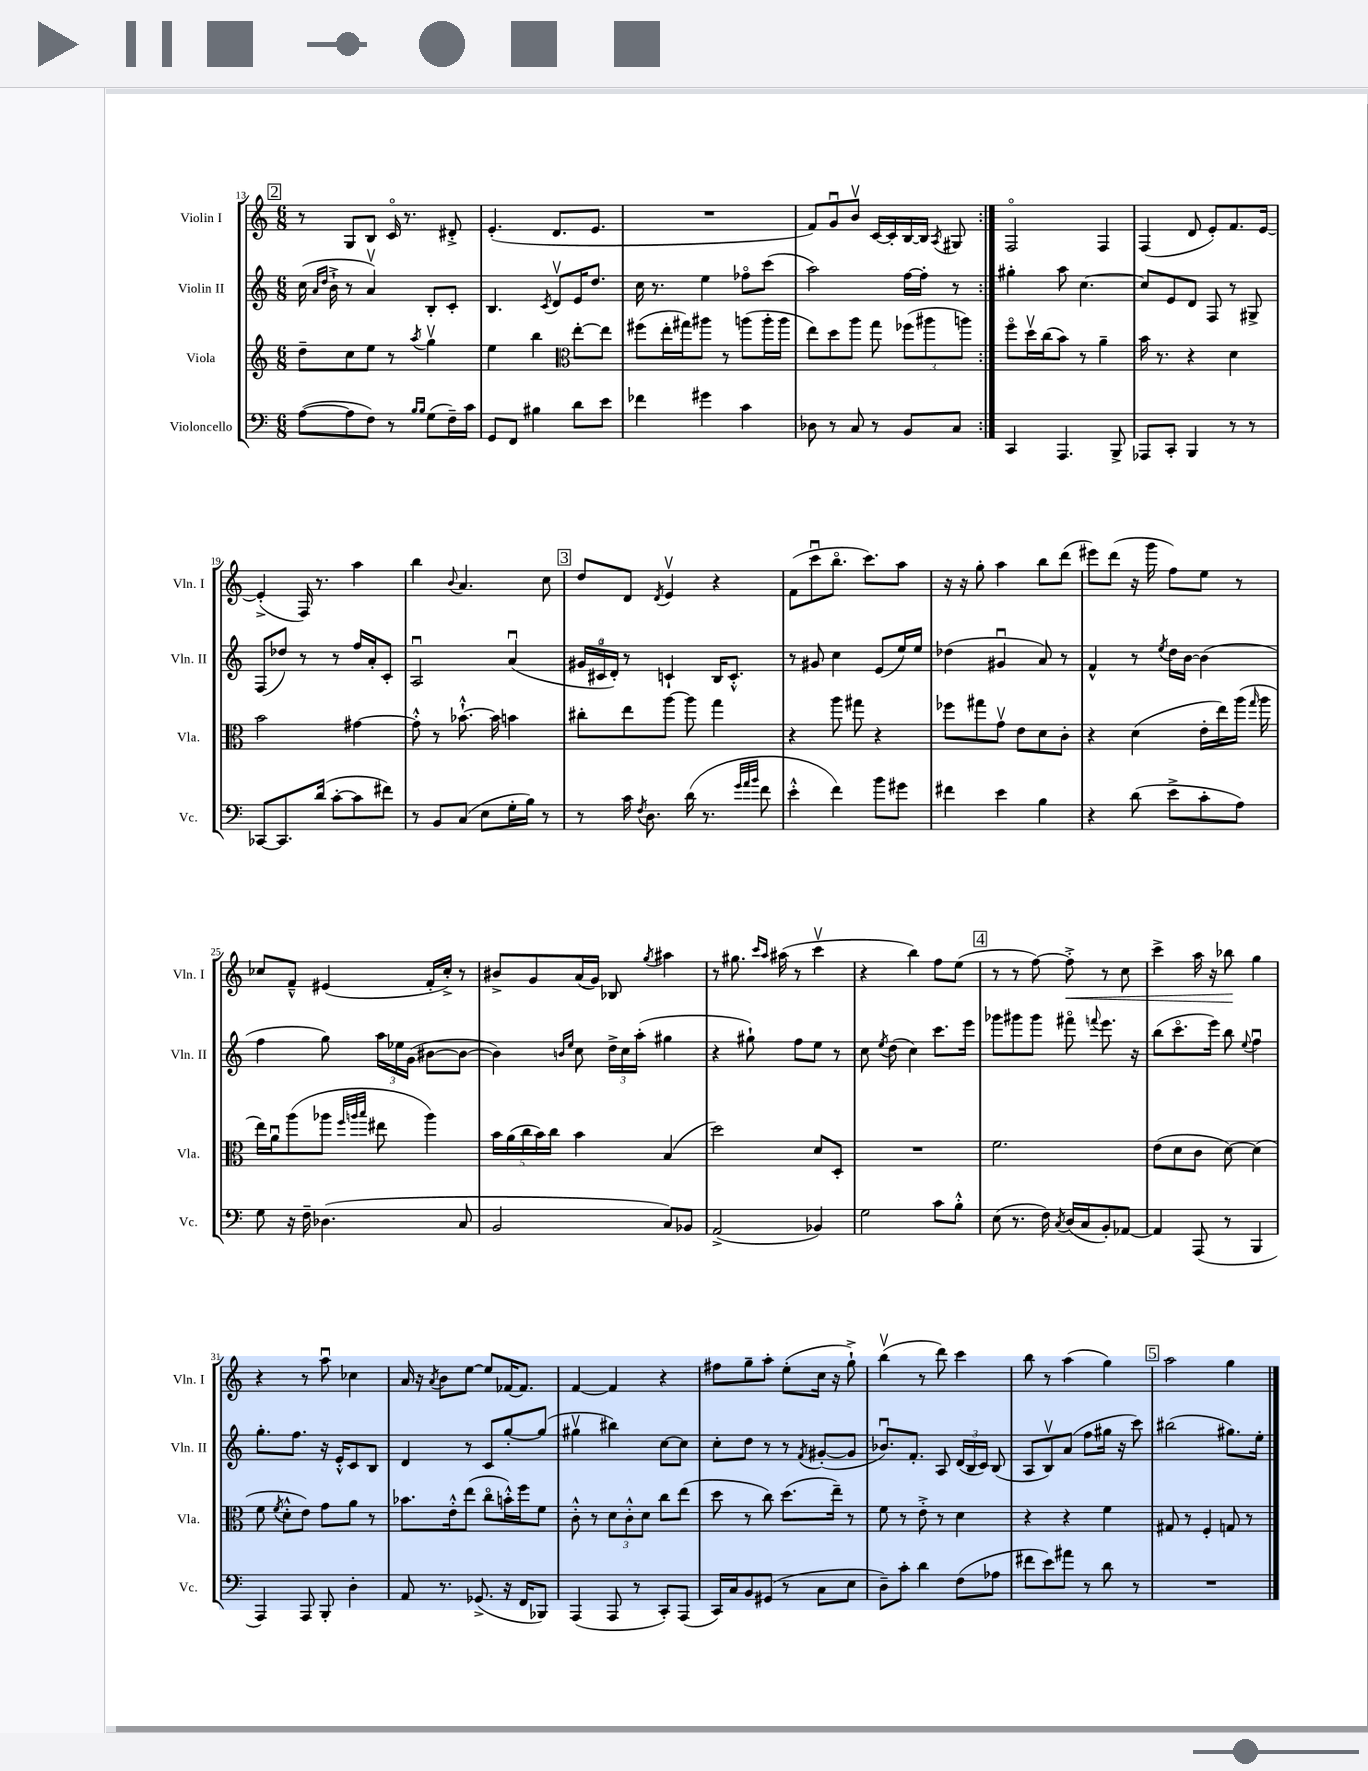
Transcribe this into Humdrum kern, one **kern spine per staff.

**kern	**kern	**kern	**kern	**dynam
*part4	*part3	*part2	*part1	*part1
*staff4	*staff3	*staff2	*staff1	*staff1
*I"Violoncello	*I"Viola	*I"Violin II	*I"Violin I	*
*I'Vc.	*I'Vla.	*I'Vln. II	*I'Vln. I	*
*clefF4	*clefG2	*clefG2	*clefG2	*
*k[]	*k[]	*k[]	*k[]	*
*M6/8	*M6/8	*M6/8	*M6/8	*
!!LO:REH:place=s1:t=2
=13	=13	=13	=13	=13
([8A\L	8dd~\L	(16cc\	8r	.
.	.	16qqa/LL	.	.
.	.	16qqdd/JJ	.	.
.	.	16b`^\	.	.
8A\]	8cc\	8r	8G/L	.
8F\J)	8ee\J	4av/)	8B/J	.
8r	8r	.	16c/	.
.	.	.	8.r	.
16qqB/LL	.	.	.	.
16qqB/JJ	8qaa/	.	.	.
(8G\L	4ggv\	8B'/L	.	.
16F~\L)	.	8c'/J	8d#X'^/	.
16c\JJ	.	.	.	.
=14	=14	=14	=14	=14
8GG/L	4ee\	4.B/	(4.e'/	.
8FF/J	.	.	.	.
4B#X\	4bb\	.	.	.
.	.	8qc/	.	.
.	.	8dv/L	8.d/L	.
*	*clefC3	*	*	*
8d\L	[8ee'\L	16e/K	.	.
.	.	8.dd/J	8.e/J	.
8e\J	8ee\J]	.	.	.
=15	=15	=15	=15	=15
4f-X\	(8ff#X\L	16cc\	2.r	.
.	.	8.r	.	.
.	16ee'\L	.	.	.
.	16gg#X\J)	.	.	.
4g#X\	8aa#X\J	4ee\	.	.
.	8r	.	.	.
4c\	(8aan\L	8ff-X\L	.	.
.	16aa'\L	(8ccc\J	.	.
.	16aa\JJ	.	.	.
=16	=16	=16	=16	=16
8D-X\	8ee\L)	2aa\)	8f/L)	.
8r	8dd\	.	8gu/	.
8C/	8aa\J	.	8bv/J	.
8r	8gg\	.	[16c/LL	.
.	.	.	16c'/]	.
8BB/L	(12ff-X\L	[16ff\LL	[16B/	.
.	.	16ff'\JJ]	16B/JJ]	.
.	12aa#X\	.	.	.
.	.	.	8qA/	.
8C/J	.	8r	8G#X/	.
.	12aan\J)	.	.	.
=17:|!	=17:|!	=17:|!	=17:|!	=17:|!
4CC/	8ff\L	4gg#X'\	2F/	.
.	16ddv\L	.	.	.
.	(16cc\J	.	.	.
4.AAA/	8b\J)	8aa\	.	.
.	8r	[4.cc\	.	.
.	4a~\	.	4F/	.
8BBB^/	.	.	.	.
=18	=18	=18	=18	=18
8AAA-X/L	16b\	8cc/L]	(4F/	.
.	8.r	.	.	.
8CC'/J	.	8e/	.	.
4BBB/	4r	8d/J	8d/	.
.	.	8F/	8e'/L)	.
8r	4d\	8r	8.f/	.
8r	.	8G#X^/	.	.
.	.	.	[16e/Jk	.
!!LO:LB:g=z
=19	=19	=19	=19	=19
[8CC-X/L	2b\	(8F/L	(4e'^/]	.
8.CC-/]	.	8dd-X/J)	.	.
.	.	8r	16F/)	.
(16d/Jk	.	.	8.r	.
[8c'\L	.	8r	.	.
8c\]	[4g#X\	16ff/LL	4aa\	.
.	.	16a'/J	.	.
8f#X\J)	.	8c'/J	.	.
=20	=20	=20	=20	=20
8r	8g#'^^\]	2Au/	4bb\	.
8BB/L	8r	.	.	.
.	.	.	8qqb/	.
(8C/J	[8.b-X`^^\	.	4.a/	.
8E\L	.	.	.	.
.	16b-\]	.	.	.
16G'\L	4bn\	(4au/	.	.
16B\JJ)	.	.	.	.
8r	.	.	8cc\	.
!!LO:REH:place=s1:t=3
=21	=21	=21	=21	=21
8r	8cc#X'\L	24g#X/LL	8dd/L	.
.	.	24c#X/	.	.
.	.	24d'/JJ)	.	.
16c\	8ee\	8r	8d/J	.
8qF/	.	.	.	.
8.D\	.	.	.	.
.	.	.	8qd/	.
.	[8aa\J	4cn`/	4ev/	.
(16d\	8aa\]	.	.	.
8.r	.	.	.	.
.	4gg\	16B/KL	4r	.
.	.	8.c'^^/J	.	.
32qqg/LLL	.	.	.	.
32qqa/	.	.	.	.
32qqb/JJJ	.	.	.	.
8f\	.	.	.	.
=22	=22	=22	=22	=22
4e'^^\	4r	8r	(8f\L	.
.	.	8g#X/	8cccu\	.
4f\)	8aa\	4cc\	8.bb\J	.
.	8gg#X\	.	.	.
.	.	.	8.ccc\L)	.
8b\L	4r	(8e/L	.	.
8g#X\J	.	16ee/L)	8aa\J	.
.	.	16ee/JJ	.	.
=23	=23	=23	=23	=23
4f#X\	8ff-X\L	(4dd-X\	16r	.
.	.	.	16r	.
.	8gg#X\	.	8gg'\	.
4e\	8gv\J	4g#Xu/	4aa\	.
.	8e\L	.	.	.
4B\	8d\	8a/)	8bb\L	.
.	8c'\J	8r	(8ddd\J	.
=24	=24	=24	=24	=24
4r	4r	4f^^/	8eee#X\L)	.
.	.	.	(8ddd\J	.
(8d\	(4d\	8r	16r	.
.	.	.	16ggg\	.
.	.	8qee/	.	.
8e^\L	.	16dd\LL	8ff\L)	.
.	.	[16b\JJ	.	.
8c'\	16e'\LL	(4b\]	8ee\J	.
.	16ee\)	.	.	.
8A\J)	(16aa\JJ	.	8r	.
.	16qqgg/	.	.	.
.	16aa\	.	.	.
!!LO:LB:g=z
=25	=25	=25	=25	=25
8G\	16ee\LL)	4ff\	8cc-X/L	.
.	16au\J	.	.	.
16r	(8aa\	.	8f~^^/J	.
16F~\	.	.	.	.
(4.D-X\	8aa-X\J	8gg\)	(4e#X/	.
.	32qqff/LLL	.	.	.
.	32qqaan/	.	.	.
.	32qqbb/JJJ	.	.	.
.	8ee#X\	24aa\LL	.	.
.	.	24ee-X\	.	.
.	.	(24g\JJ	.	.
.	4aa\)	[8b#X\L	16f'/LL	.
.	.	.	16cc-'^/JJ)	.
8C/	.	8b#\J_	8r	.
=26	=26	=26	=26	=26
2BB/	20b\LL	4b#\])	8b#X^/L	.
.	(20a\	.	.	.
.	20cc\	.	.	.
.	.	.	8g/	.
.	20b\)	.	.	.
.	20cc\JJ	.	.	.
.	.	16qqbn/LL	.	.
.	.	16qqee/JJ	.	.
.	4b\	8cc\	(16a/L	.
.	.	.	16g/JJ)	.
.	.	24dd^\LL	8B-X/	.
.	.	24cc\	.	.
.	.	(24aa'\JJ	.	.
.	.	.	8qgg/	.
8C/L)	(4B/	4gg#X\	4aa#X\	.
8BB-X/J	.	.	.	.
=27	=27	=27	=27	=27
(2AA^/	2dd\)	4r	8r	.
.	.	.	8.gg#X\	.
.	.	8gg#X`\)	.	.
.	.	.	16qqccc/LL	.
.	.	.	16qqaa/JJ	.
.	.	.	(16aa#X\	.
.	.	8ff\L	8r	.
4BB-X/)	8d/L	8ee\J	4cccv\	.
.	8D'/J	8r	.	.
=28	=28	=28	=28	=28
2G\	2.r	8cc\	4r	.
.	.	8qee/	.	.
.	.	(8dd\	.	.
.	.	4cc\)	4bb\)	.
8c\L	.	8.ccc\L	8ff\L	.
8B'^^\J	.	.	(8ee\J	.
.	.	16eee\Jk	.	.
!!LO:REH:place=s1:t=4
=29	=29	=29	=29	=29
(8E\	2.f\	8ggg-X\L	8r	.
8.r	.	8ggg#X\	8r	.
.	.	8ggg#\J	[8ff\)	.
16F\)	.	.	.	.
8qC/	.	.	.	.
!	!	!	!	!LO:HP:b
(16D/LL	.	8fff#X\	8ff'^\]	<
16C/J	.	.	.	.
.	.	8qqfffn/	.	.
8BB'/)	.	8.eee\	8r	.
[8AA-X/J	.	.	8cc\	.
.	.	16r	.	.
=30	=30	=30	=30	=30
4AA-/]	(8e\L	(8bb\L	4ccc^\	.
.	8d\	8.ccc\	.	.
(8AAA/	8c\J	.	16aa\	.
.	.	16eee\Jk)	16r	.
8r	[8d\)	8bb\	8bb-X\	.
.	.	8qqee/	.	.
4BBB/	(4d\]	4ffu\	4gg\	[
!!LO:LB:g=z
=31	=31	=31	=31	=31
4AAA/)	8f\	8.gg'\L	4r	.
.	8qf/	.	.	.
.	8d'^^\L	.	.	.
.	.	8.ff\J	.	.
8AAA/	8e\J)	.	8r	.
8BBB'/	8g\L	16r	8aau\	.
.	.	16e'^^/KL	.	.
4D'\	8a\J	8c/	4cc-X\	.
.	8r	8B/J	.	.
=32	=32	=32	=32	=32
8AA/	8.b-X\L	4d/	16a/	.
.	.	.	16r	.
.	.	.	8qa/	.
8.r	.	.	8b\L	.
.	16e'^^\k	.	.	.
.	(8ee\J	8r	[8ee\J	.
(8.GG-X^/	.	.	.	.
.	8cc\L	8c/L	8ee/L]	.
16r	16bn'^^\L)	[8gg'/	[16f-X/K	.
16FF/KL	16ff\J	.	8.f-/J]	.
8BBB-X/J)	8f\J	(8gg/J]	.	.
=33	=33	=33	=33	=33
(4AAA/	8c'^^\	4gg#Xv\	[4f/	.
.	8r	.	.	.
8AAA/	12d\L	4bb#X\)	4f/]	.
.	12c'^^\	.	.	.
8r	.	.	.	.
.	12d\J	.	.	.
8CC'/L)	8cc\L	[8cc\L	4r	.
(8AAA/J	(8ee\J	8cc\J]	.	.
=34	=34	=34	=34	=34
16CC/LL)	8dd\	8cc'\L	8ff#X\L	.
16C/J	.	.	.	.
8BB/	8r	8dd\J	8gg~\	.
(8GG#X/J	8cc\)	8r	8aa'\J	.
8r	(8.dd\L	8r	(8ee'\L	.
.	.	8qf/	.	.
8C\L	.	([8g#X'/L	16cc\Jk	.
.	16ee~\Jk)	.	16r	.
8E\J	8r	8g#/J]	8gg`^\)	.
=35	=35	=35	=35	=35
8D~\L)	8f\	8.b-Xu/L)	(4bbv\	.
8c'\J	8r	.	.	.
.	.	8.f'/J	.	.
4d\	8e'^\	.	8r	.
.	8r	8A/	8ddd\)	.
(8F\L	4d\	(24d/LL	4ccc\	.
.	.	24B/	.	.
.	.	24c/JJ)	.	.
8A-X\J	.	(8B/	.	.
=36	=36	=36	=36	=36
8f#X\L	4r	8A/L	8bb\	.
8e\)	.	8Bv/)	8r	.
8a#X\J	4r	(8a/J	(4aa\	.
8r	.	8ff\L	.	.
8d\	4f\	16gg#X\Jk	4gg\)	.
.	.	16r	.	.
8r	.	8ccc\)	.	.
!!LO:REH:place=s1:t=5
=37	=37	=37	=37	=37
2.r	8G#X/	(2bb#X\	2aa\	.
.	8r	.	.	.
.	4F'/	.	.	.
.	8Gn/	8.gg#X\L)	4gg\	.
.	8r	.	.	.
.	.	16ee'\Jk	.	.
==	==	==	==	==
*-	*-	*-	*-	*-
